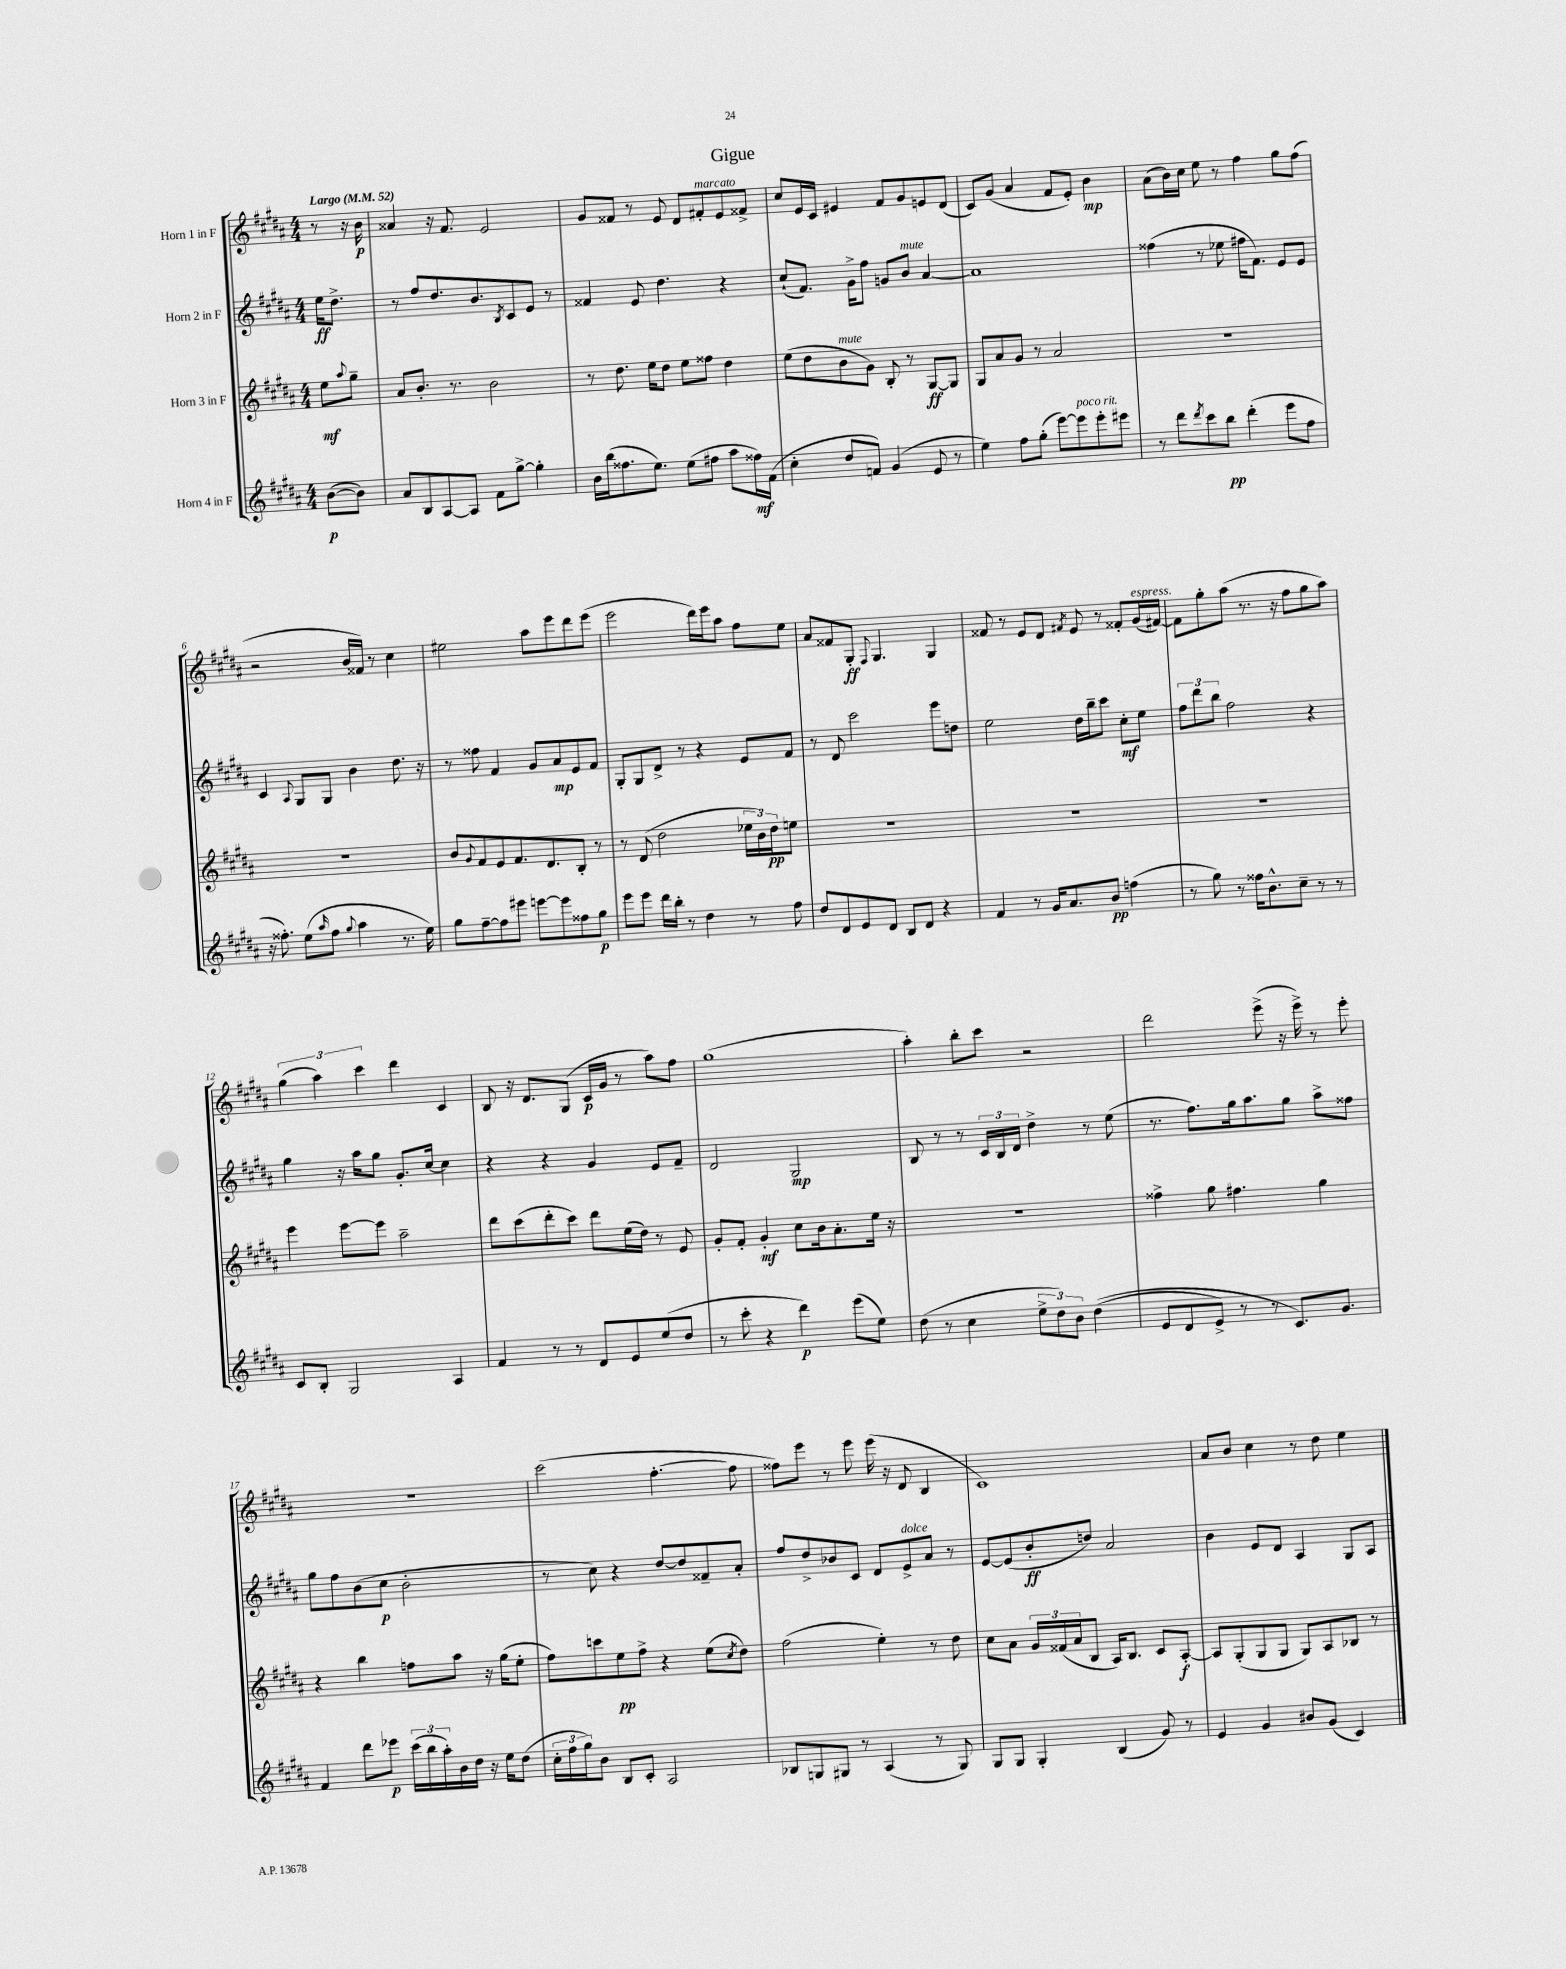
\header { title = "Gigue" }
<<
\new StaffGroup <<
\new Staff = "s0" \with { instrumentName = "Horn 1 in F" } {
    \clef treble \key b \major \numericTimeSignature \time 4/4 \partial 4 \tempo "Largo" 4 = 52
    r8 r16 b'16\p |
    aisis'4 r16 fis'8. e'2 |
    gis'8 fisis'8 r8 e'8 dis'8 fis'8-.^\markup { \italic "marcato" } e'8 fisis'8-> |
    cis''8 e'16 cis'16 eis'4 fis'8 gis'8 e'8 dis'8( |
    cis'8) gis'8( ais'4 fis'8 e'8-.) b'4\mp |
    ais'8( b'16) cis''16 e''8 r8 fis''4 gis''8 fis''8( |
    r2 b'16 fisis'16) r8 cis''4 |
    eis''2 ais''8 e'''8 dis'''8 e'''8( |
    e'''2 dis'''16) e'''16 ais''8 fis''8 e''8 |
    ais'8 fisis'8 gis8-.\ff \appoggiatura { fis8 } gis4. gis4 |
    fisis'8 r8 e'8 dis'8 \acciaccatura { fis'8 } e'8 r8 fisis'8-. gis'16^\markup { \italic "espress." }( fis'16~) |
    fis'8 gis''8-. ais''8( r8. r16 fis''8 gis''8 ais''8) |
    \tuplet 3/2 { gis''4( ais''4) cis'''4 } dis'''4 cis'4 |
    b8 r16 dis'8. gis8( cis'16\p gis'16 r8 ais''8) fis''8 |
    gis''1( |
    ais''4-.) b''8-. cis'''8 r2 |
    dis'''2 e'''8->( r16 e'''16->) r8 e'''8-. |
    R1 |
    cis'''2( fis''4.~-. fis''8 |
    fisis''8) e'''8 r8 e'''8 e'''16( r16 dis'8 b4 |
    cis'1) |
    ais'8 b'8 cis''4 r8 dis''8 e''4 \bar "|." |
}
\new Staff = "s1" \with { instrumentName = "Horn 2 in F" } {
    \clef treble \key b \major \numericTimeSignature \time 4/4 \partial 4
    e''16\ff dis''8.-> |
    r8 fis''8 dis''8. b'8. \acciaccatura { b8 } cis'8 e'8 r8 |
    fisis'4 e'8 dis''4. r4 |
    cis''8-!( fis'8.) gis'16-> fis''8 g'8 b'8^\markup { \italic "mute" } ais'4~ |
    ais'1 |
    fisis''4( r8 ees''8 fis''16 fis'8.) e'8 e'8 |
    cis'4 \appoggiatura { ais8 } gis8 gis8 b'4 dis''8. r16 |
    r8 fisis''8 fis'4 gis'8 ais'8\mp e'8 fis'8 |
    gis8-. gis8 dis'8-> r8 r4 e'8 fis'8 |
    r8 dis'8 cis'''2 e'''8 d''8 |
    e''2 dis''16 b''16-- cis'''8 cis''8-.\mf e''8 |
    \tuplet 3/2 { fis''8 dis'''8 b''8 } fis''2 r4 |
    gis''4 r16 ais''16 gis''8 gis'8.-. cis''16~ cis''4 |
    r4 r4 gis'4 e'8 fis'8-- |
    dis'2 gis2\mp |
    b8 r8 r8 \tuplet 3/2 { cis'16 b16 dis'16 } dis''4-> r8 e''8( |
    r8. fis''8.) gis''16 ais''8. gis''8 ais''8-> fisis''8 |
    gis''8 fis''8 b'8( cis''8\p b'2-. |
    r8 cis''8) r4 dis''8~ dis''8 fisis'8-- ais'8-. |
    fis''8 dis''8-> bes'8 cis'8 dis'8 e'8->^\markup { \italic "dolce" } ais'8 r8 |
    e'8~ e'8( b'8-.\ff d''8) ais'2 |
    b'4 e'8 dis'8 ais4 gis8 ais8 \bar "|." |
}
\new Staff = "s2" \with { instrumentName = "Horn 3 in F" } {
    \clef treble \key b \major \numericTimeSignature \time 4/4 \partial 4
    e''8\mf \appoggiatura { ais''8 } gis''8-- |
    ais'8 b'8.-. r8. b'2 |
    r8 dis''8. e''16 dis''8 e''8 fisis''8 dis''4 |
    e''8( dis''8 b'8^\markup { \italic "mute" } gis'8) b8-. r8 gis8~\ff gis8 |
    gis8 ais'8 gis'8 r8 ais'2 |
    R1 |
    R1 |
    b'8 \appoggiatura { gis'8 } fis'8 e'8 fis'8. dis'8. b8-. r8 |
    r8 dis'8( dis''2 \tuplet 3/2 { ees''16 b'16) dis''16\pp } e''8 |
    R1 |
    R1 |
    R1 |
    e'''4 e'''8~ e'''8 ais''2-- |
    dis'''8 cis'''8( dis'''8-. cis'''8) dis'''8 e''16( dis''16) r8 e'8 |
    gis'8-. fis'8-. gis'4-.\mf cis''8 b'16 ais'8.-. e''16 r16 |
    R1 |
    fisis''4-> gis''8 fis''4. gis''4 |
    r4 b''4 f''8 ais''8 r16 gis''16( e''8-. |
    fis''8) c'''8 e''8\pp fis''8-> r4 e''8( \acciaccatura { cis''8 } dis''8) |
    fis''2( e''4-.) r8 dis''8 |
    cis''8 ais'8 \tuplet 3/2 { gis'16 fisis'16( ais'16 } b8 ais16) b8. cis'8 ais8~-.\f |
    ais8 gis8-.( gis8 gis8 gis8) ais8 bes8 r8 \bar "|." |
}
\new Staff = "s3" \with { instrumentName = "Horn 4 in F" } {
    \clef treble \key b \major \numericTimeSignature \time 4/4 \partial 4
    b'8~\p( b'8) |
    ais'8 b8 ais8~ ais8 fis'8 gis''8~-> gis''4-. |
    b'16 b''16( fisis''8. e''8.) e''8( fis''8 ais''8 fisis''16\mf) fis'16( |
    cis''4-. dis''8 f'8) gis'4( e'8 r8 |
    e''4) fis''8 gis''8-.( e'''8~) e'''8^\markup { \italic "poco rit." } e'''8-. eis'''8 |
    r8 dis'''8 \acciaccatura { dis'''8 } cis'''8 b''8\pp dis'''4-.( e'''8 fis''8 |
    r16 fisis''8.-.) e''8( \grace { ais''16 } fisis''8 \appoggiatura { gis''8 } ais''4 r8. e''16) |
    gis''8 fis''8~-- fis''8 eis'''8 e'''8~ e'''8 fisis''8 gis''8\p |
    e'''8 e'''8 dis'''16 b''16-. r8 dis''4 r8 fis''8 |
    dis''8 dis'8 e'8 dis'8 b8 dis'8 r4 |
    fis'4 r8 gis'16 ais'8. b'8\pp f''4( |
    r8 gis''8) r8 fisis''16 b'8.-^ cis''8-- r8 r8 |
    cis'8 b8-. gis2 ais4 |
    fis'4 r8 r8 dis'8 e'8 e''8( dis''8 |
    r8 cis'''8-. r4 dis'''4\p) e'''8( e''8) |
    dis''8( r8 cis''4 \tuplet 3/2 { e''8-> dis''8) b'8 } dis''4(\( |
    e'8 dis'8 e'8->) r8 r8 cis'8.\) gis'8. |
    fis'4 dis'''8 ees'''8\p \tuplet 3/2 { cis'''16( b''16 ais''16-.) } b'16 dis''16 r16 e''16 dis''8( |
    \tuplet 3/2 { cis''16-. fis''16 gis''16) } b'8 b8 cis'8-. ais2 |
    bes8 g8 gis8 r8 ais4( r8 gis8) |
    gis8 gis8 gis4-. b4( gis'8) r8 |
    e'4 gis'4 bis'8 gis'8( cis'4) \bar "|." |
}
>>
>>
